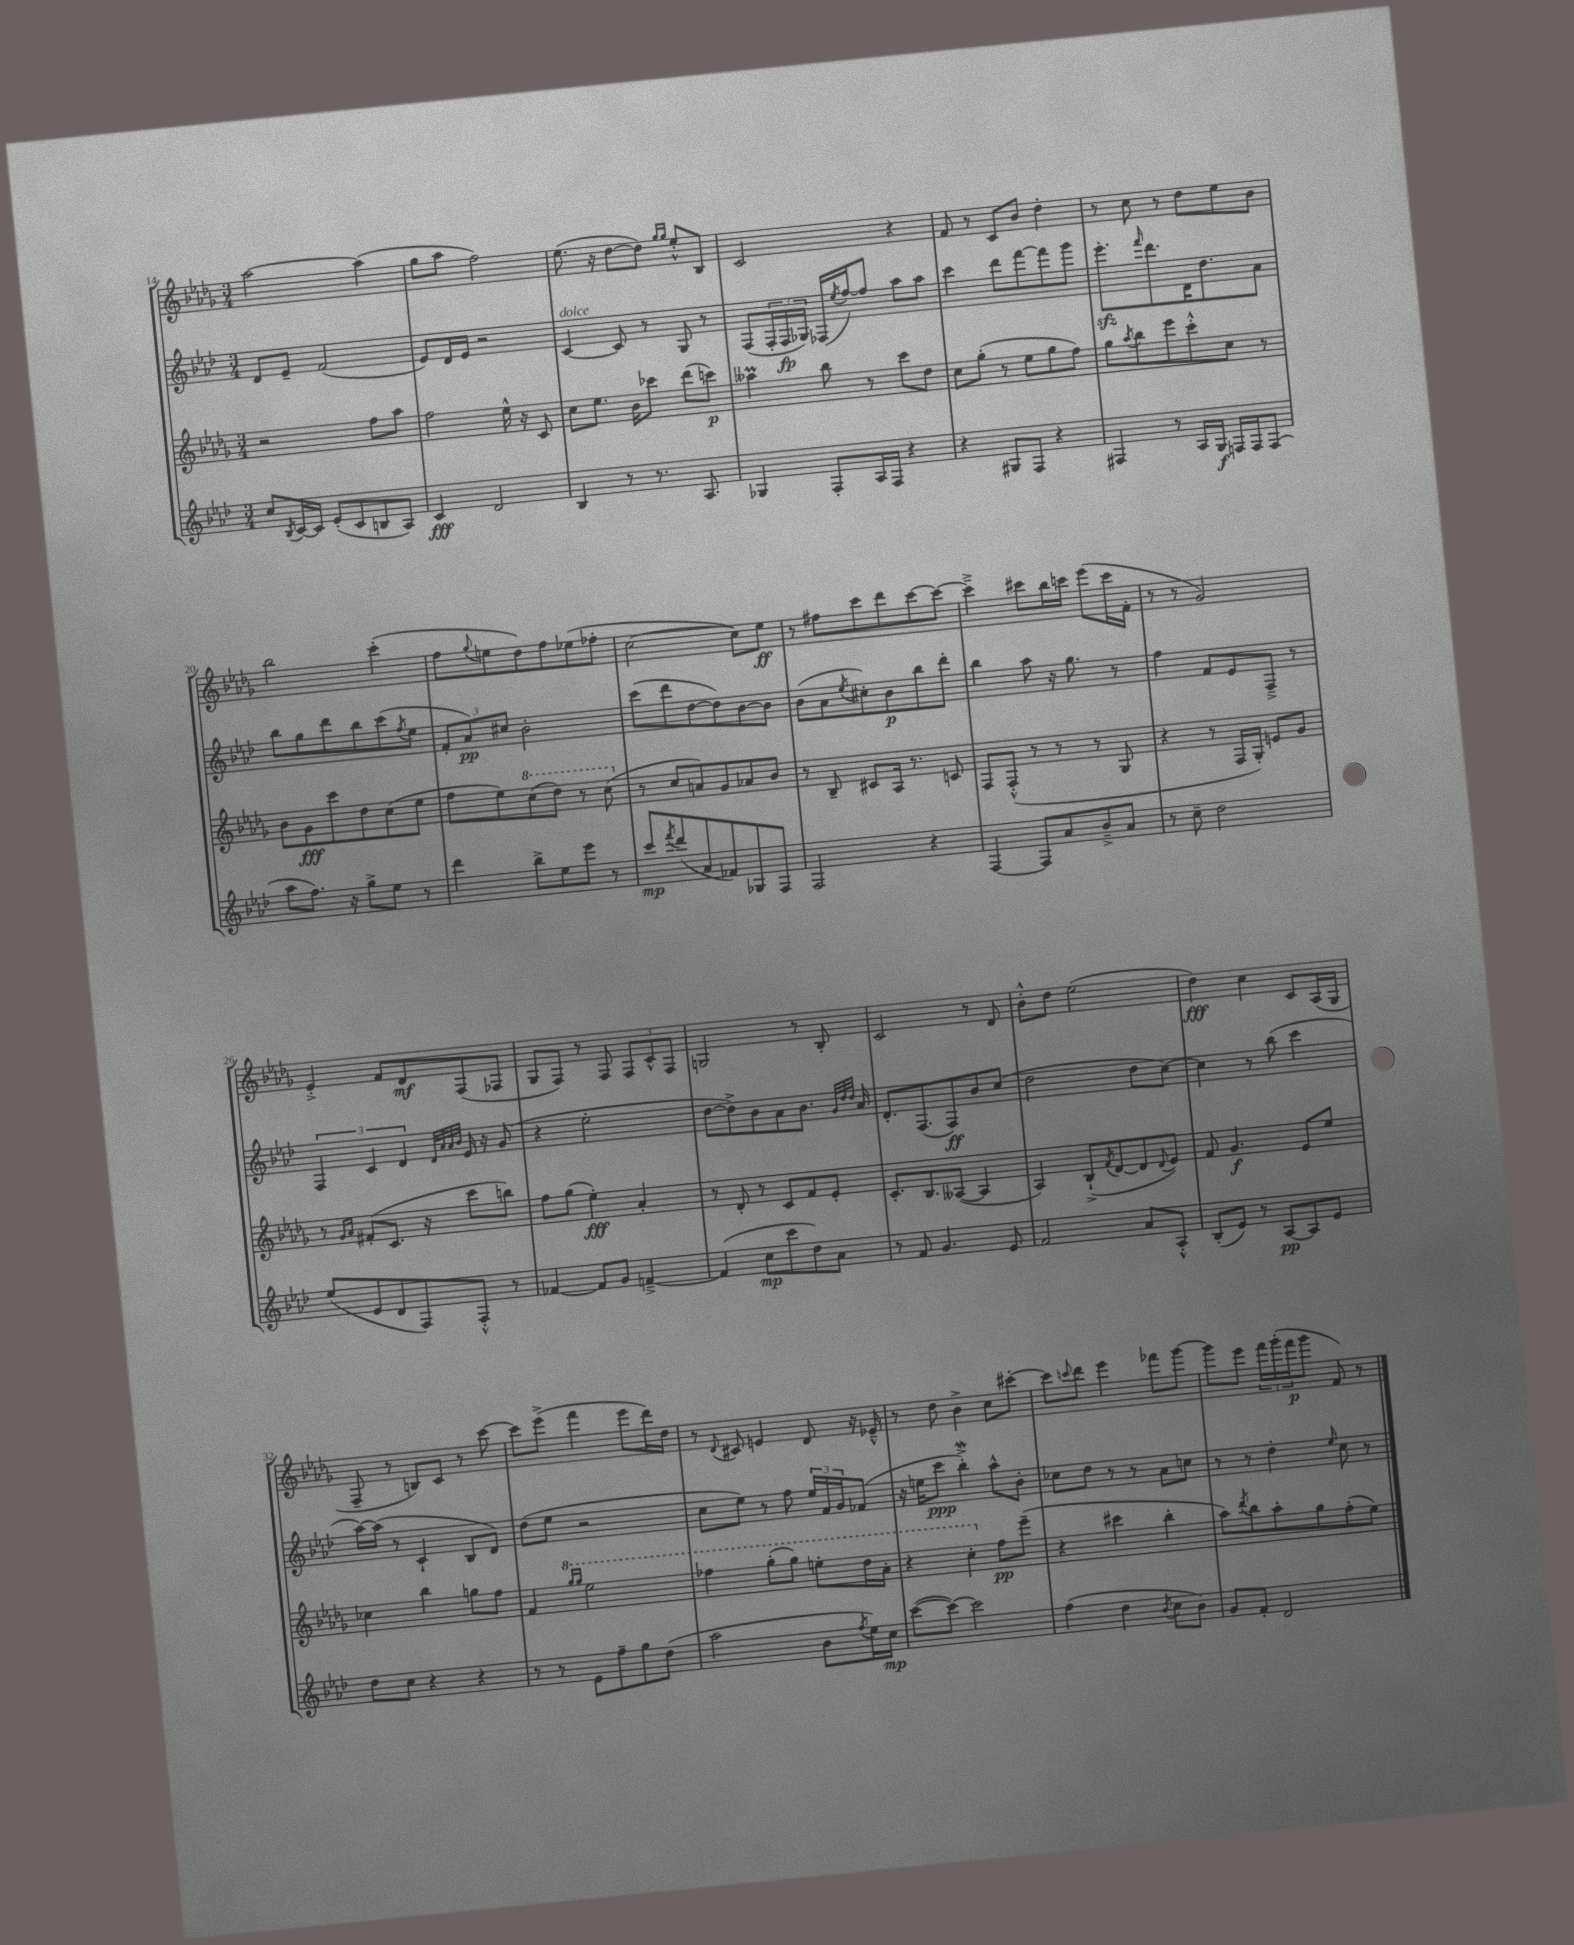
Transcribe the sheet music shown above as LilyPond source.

<<
\new StaffGroup <<
\new Staff = "s0" {
    \clef treble \key des \major \numericTimeSignature \time 3/4
    aes''2~ aes''4( |
    ges''8 aes''8 f''2) |
    ees''8.( r16 des''8~ des''8) \grace { ges''16 ges''16 } ees''8-.-^ bes8 |
    c'2 r4 |
    f'8 r8 c'8 bes'8 des''4-. |
    r8 c''8 r8 des''8 ees''8 bes'8 |
    bes''2 c'''4-.( |
    f''8 \appoggiatura { ges''8 } e''8 des''8) f''8 ees''8( fes''8-. |
    c''2~ c''8) ees''8\ff |
    r8 fis''8 c'''8 des'''8 c'''8~ c'''8~ |
    c'''4---> cis'''8 bes''16 c'''16 ees'''8( c'''16 f'16-. |
    r8 r8 ges'2) |
    ees'4-.-> f'8 des'8\mf f8( fes8 |
    ges8 f8) r8 f8 \tuplet 3/2 { f8 c'8-^ f8 } |
    g2 r8 bes8-. |
    c'2 r8 des'8 |
    bes'8-.-^ des''8 ees''2( |
    des''4\fff) c''4 c'8 aes16( ges16 |
    f8-- r8 b8) c'8 r8 c'''8~ |
    c'''8 ees'''8->( f'''4 ees'''8 des'''16) des''16 |
    r8 \appoggiatura { des'8 } cis'8 e'4 des'8 r16 ees'16---^ |
    r8 des''8 bes'4-> c''8 cis'''8~-. |
    cis'''8 \appoggiatura { c'''8 } des'''8 ees'''4 fes'''8 ges'''8~ |
    ges'''8 ees'''8 \tuplet 3/2 { f'''16 ges'''16-.( f'''16\p } ges'''8 f'8) r8 \bar "|." |
}
\new Staff = "s1" {
    \clef treble \key aes \major \numericTimeSignature \time 3/4
    des'8 ees'8-- f'2( |
    ees'8) des'16 ees'16 r2 |
    c'4~^\markup { \italic "dolce" } c'8 r8 g8 r8 |
    f8( \tuplet 3/2 { f16-. f16\fp ges16) } fes16( \acciaccatura { ees''8 } f''16~) f''8 aes''8 aes''8 |
    c'''4 des'''8 f'''8~ f'''8 g'''8 |
    ees'''8.-.\sfz \grace { f'''16 } des'''8. des'16 des''8. aes'8 |
    bes''8 g''8 des'''8 bes''8 c'''8( \acciaccatura { f''8 } ees''8 |
    \tuplet 3/2 { f'8-. aes'8\pp) cis''8 } bes'2-. |
    c'''8( des'''8 des''8~ des''8) bes'8~ bes'8 |
    bes'8( aes'8 \acciaccatura { ees''8 } cis''8-.) bes'8\p bes''8 des'''8-. |
    bes''4 aes''8 r16 g''8. r8 |
    f''4 f'8 ees'8 f8---> r8 |
    \tuplet 3/2 { f4 c'4 des'4 } \grace { des'32 aes'32 aes'32 bes'32 } ees'16 r16 g'8( |
    r4 ees''2-. |
    des''8~ des''8->) bes'8 aes'8 bes'8. \grace { g'32 des''32 des''32 } aes'16 |
    des'8.-. f8.( f8\ff) bes'8 c''8( |
    des''2 des''8 c''8~) |
    c''4 r8 bes''8( c'''4 |
    aes''16~) aes''16( r8 c'4-! bes8 des'8) |
    des''8( ees''8 r2 |
    c''8 ees''8) r8 f''8 \tuplet 3/2 { ees''16 f'16 g'16 } fes'8( |
    r16 e''16 c'''8\ppp bes''4-.->\mordent) aes''8-^ bes'8-. |
    ces''8 des''8 r8 r8 aes'8 c''8 |
    r8 r8 des''4-. \grace { ees''16 } c''8 r8 \bar "|." |
}
\new Staff = "s2" {
    \clef treble \key des \major \numericTimeSignature \time 3/4
    r2 f''8 aes''8 |
    f''2 ees''16-^ r16 c'8 |
    c''8 ees''8. bes'16 ces'''8 des'''8( c'''8\p) |
    aeses''4\prall bes''8 r8 c'''8 des''8 |
    c''8 ges''8-.( r8 ees''8 ges''8 f''8) |
    ges''8 \acciaccatura { aes''8 } bes''8 ees'''8 c'''8-.-^ c''8 r8 |
    bes'8 ges'8\fff c'''8 des''8 c''8( ees''8 |
    f''8 ees''8) \ottava #1 c'''8( des'''8) r8 c'''8( \ottava #0 |
    r8 c''8 a'8) ges'8 aes'8 bes'8 |
    r8 bes8-- cis'8 aes16 r8. c'8 |
    f8 f8-.-^( r8 r8 r8 ges8 |
    r4 r8 f16 ges16-.) e'8 ges'8 |
    r8 \grace { ges'16 aes'16 } fis'8-.( c'8. r16 c'''8 b''8) |
    f''8 ges''8( ees''4-.\fff) aes'4-. |
    r8 des'8-. r8 c'8 f'8 ees'8-. |
    c'8.-. bes8. aeses8~( aeses4 |
    aes4) bes8-!->( \acciaccatura { f'8 } des'8~ des'8 \appoggiatura { des'8 } ees'8) |
    f'8 ges'4.\f ees'8 ees''8 |
    ces''4 bes''4 g''8 f''8 |
    f'4 \ottava #1 \grace { ges'''16 ges'''16 } ees'''2 |
    fes'''4 ges'''8-.( ges'''8) e'''8-. des'''16 aes''16-. |
    r4 c'''4-. \ottava #0 f''8\pp ees'''8--( |
    r4 cis'''4 bes''4-. |
    aes''8) \acciaccatura { des'''8 } bes''8 aes''8-. ges''8 f''8-.( ees''8) \bar "|." |
}
\new Staff = "s3" {
    \clef treble \key aes \major \numericTimeSignature \time 3/4
    c''8 \acciaccatura { bes8 } c'16~ c'16 ees'8-.( c'8 b8 aes8) |
    c'4\fff des'2 |
    bes4 r8 r8. aes8. |
    ges4 f8-. aes16 f16 r4 |
    r4 gis8 f8 r4 |
    fis4 r8 aes16 g16\f f16 f16 f8( |
    aes''8 f''8.) r16 g''8-> ees''8 r8 |
    des'''4 bes''8-> ees''8 ees'''8 r8 |
    c'''8\mp \acciaccatura { f'''8 } des'''8( aes'8 fes'8) ges8 f8 |
    f2 r4 |
    f4~ f8 aes'8 bes'8---> aes'8 |
    r8 c''8-- des''2 |
    ees''8( ees'8 des'8 f8) f8-.-^ r8 |
    fes'4~ fes'8 g'8 f'4~---> |
    f'4( c''8\mp c'''8 des''8) aes'8 |
    r8 f'8 g'4. ees'8 |
    f'2 aes'8 aes8-.-^ |
    bes8-.( ees'8) r8 aes8~\pp aes8 ees'8 |
    des''8 c''8 r4 r4 |
    r8 r8 ees'8 f''8-- g''8 des''8( |
    aes''2 bes'8 \acciaccatura { f''8 } ees''16) c''16\mp |
    c'''8~( c'''8~) c'''2 |
    f''4( des''4 \acciaccatura { bes'8 } c''8 bes'8) |
    g'8 f'8-. des'2 \bar "|." |
}
>>
>>
\layout { \context { \Score currentBarNumber = #14 } }
